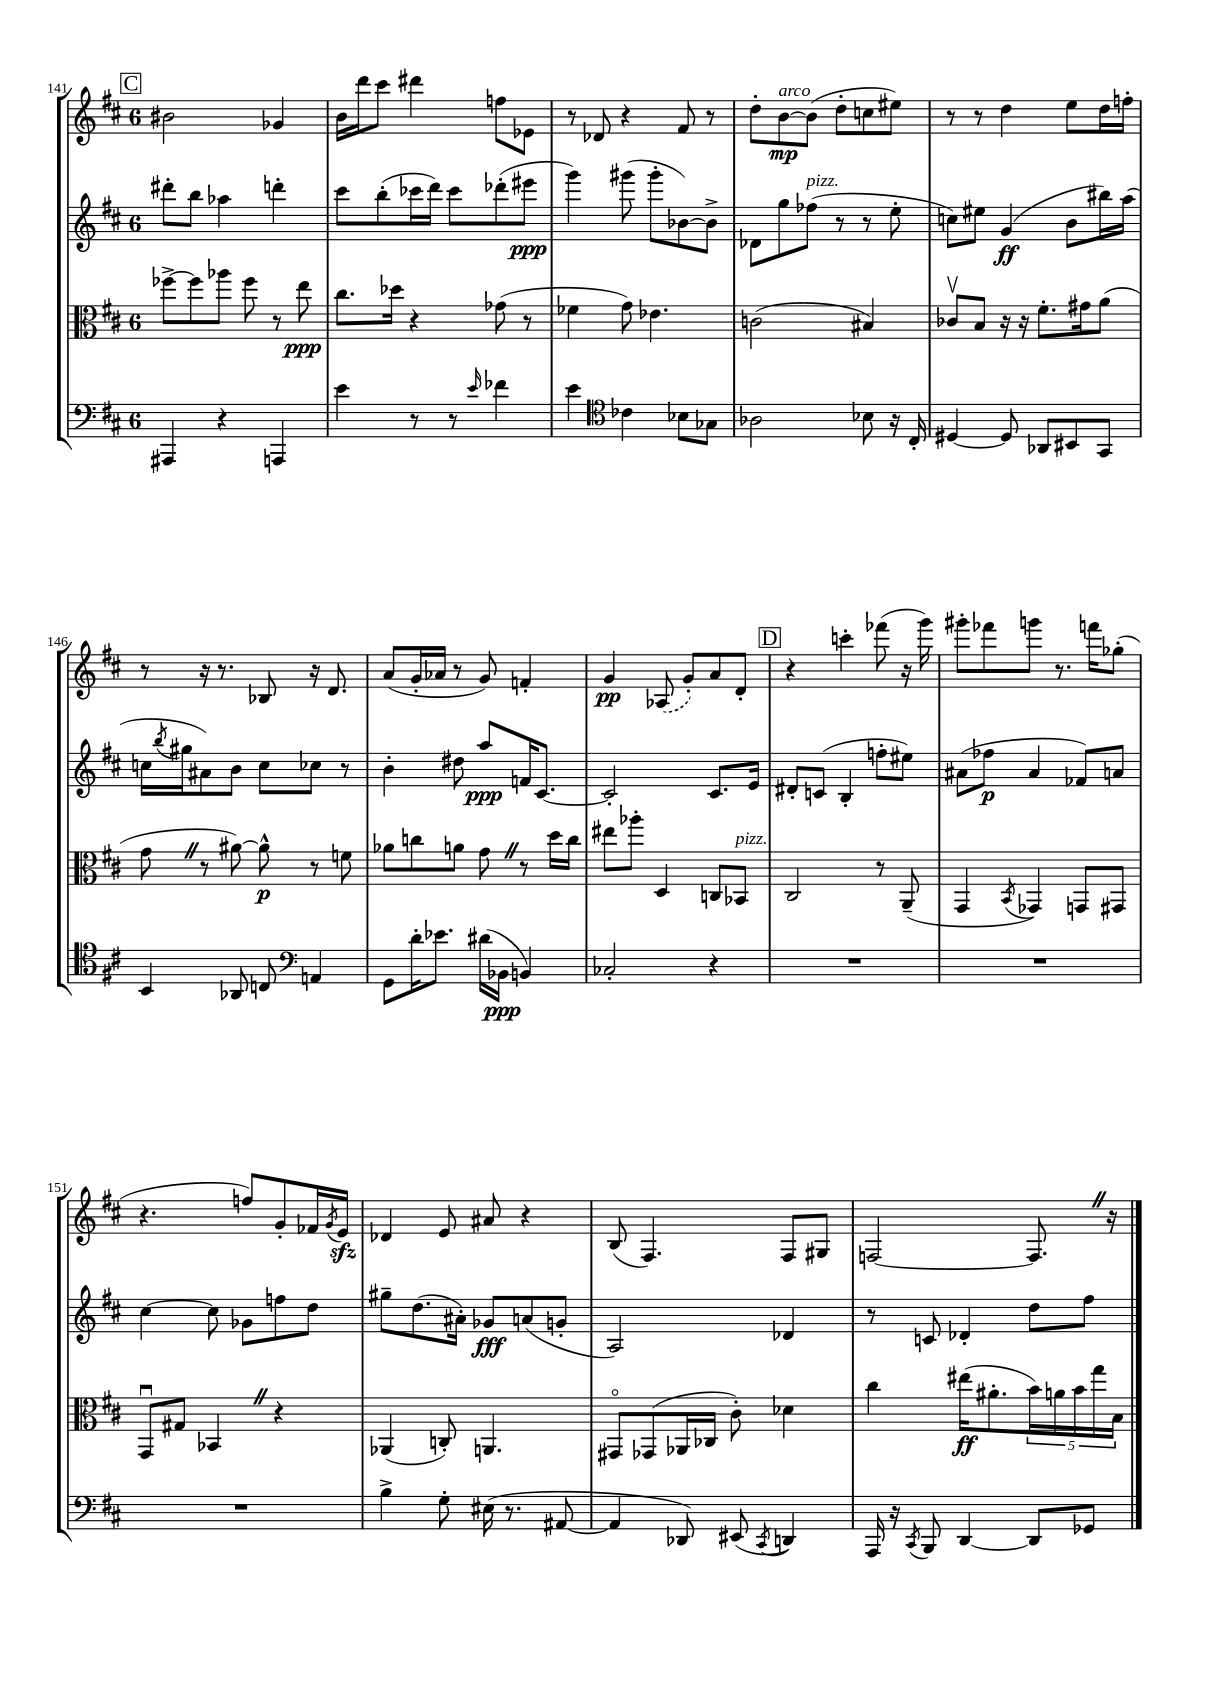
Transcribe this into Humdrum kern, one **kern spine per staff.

**kern	**kern	**kern	**kern
*staff4	*staff3	*staff2	*staff1
*clefF4	*clefC3	*clefG2	*clefG2
*k[f#c#]	*k[f#c#]	*k[f#c#]	*k[f#c#]
*M6/8	*M6/8	*M6/8	*M6/8
4AAA#	[8ff-^	8ddd#'	2b#
.	8ff-]	8bb	.
4r	8aa-	4aa-	.
.	8ff-	.	.
4AAA	8r	4ddd'	4g-
.	8ee	.	.
=	=	=	=
4e	8.cc#	8ccc#	16b
.	.	.	16ddd
.	.	(8bb'	8ccc#
.	16dd-	.	.
8r	4r	16ccc-	4ddd#
.	.	16ddd)	.
8r	.	8ccc-	.
16qqe	.	.	.
4f-	(8g-	(8ddd-'	8ff
.	8r	8eee#	8e-
=	=	=	=
4e	4f-	4ggg)	8r
.	.	.	8d-
*clefC4	*	*	*
4c-	8g)	(8ggg#	4r
.	4.e-	8ggg#'	.
8B-	.	[8b-)	8f#
8G-	.	8b-^]	8r
=	=	=	=
2A-	(2c	8d-	8dd'
.	.	8gg	[8b
.	.	(8ff-	(8b]
.	.	8r	8dd'
8B-	4B#)	8r	8cc
16r	.	8ee'	8ee#)
16C#'	.	.	.
=	=	=	=
[4D#	8c-v	8cc)	8r
.	8B	8ee#	8r
8D#]	16r	(4g	4dd
.	16r	.	.
8AA-	8.f#'	.	.
8BB#	.	8b	8ee
.	16g#	.	.
8GG	(8a	16bb#)	16dd
.	.	(16aa	16ff'
=	=	=	=
4BB	8g	16cc	8r
.	.	8qbb	.
.	.	16gg#	.
.	8r	8a#)	16r
.	.	.	8.r
8AA-	[8a#)	8b	.
8C	8a#^^]	8cc	8B-
*clefF4	*	*	*
4AA	8r	8cc-	16r
.	.	.	8.d
.	8f	8r	.
=	=	=	=
8GG	8a-	4b'	(8a
16d'	8cc	.	16g'
8.e-	.	.	16a-
.	8a	8dd#	8r
(16d#	8g	8aa	8g)
16BB-	.	.	.
4BB)	8r	16f	4f'
.	.	[8.c#	.
.	16dd	.	.
.	16cc	.	.
=	=	=	=
2C-'	8ee#	2c#']	4g
.	8aa-'	.	.
.	4D	.	(8A-
.	.	.	8g')
4r	8C	8.c#	8a
.	8BB-	.	8d'
.	.	16e	.
=	=	=	=
2.r	2C#	8d#'	4r
.	.	(8c	.
.	.	4B'	4ccc'
.	8r	8ff'	(8fff-
.	(8AA~	8ee#)	16r
.	.	.	16ggg)
=	=	=	=
2.r	4GG	(8a#	8ggg#'
.	.	8ff-	8fff-
.	8qBB	.	.
.	4GG-)	4a#	8ggg
.	.	.	8.r
.	8GG	8f-)	.
.	.	.	16fff
.	8GG#	8a	(8gg-'
=	=	=	=
2.r	8GGu	[4cc#	4.r
.	8G#	.	.
.	4BB-	8cc#]	.
.	.	8g-	8ff)
.	4r	8ff	8g'
.	.	8dd	16f-
.	.	.	8qg
.	.	.	16e
=	=	=	=
4B^	(4AA-	8gg#~	4d-
.	.	(8.dd	.
8G'	8C')	.	8e
.	.	16a#')	.
(16E#	4.AA	8g-	8a#
8.r	.	.	.
.	.	(8a	4r
[8AA#	.	8g'	.
=	=	=	=
4AA#]	8GG#o	2A)	(8B
.	(8GG-	.	4.F#)
8DD-)	16AA-	.	.
.	16C-	.	.
(8EE#	8c#')	.	.
8qCC#	.	.	.
4DD)	4d-	4d-	8F#
.	.	.	8G#
=	=	=	=
16AAA	4cc#	8r	[2F
16r	.	.	.
8qCC#	.	.	.
8BBB	.	8c	.
[4DD	(16ee#	4d-'	.
.	8.a#'	.	.
8DD]	20b)	8dd	8.F]
.	20a	.	.
.	20b	.	.
8GG-	.	8ff#	.
.	20gg	.	.
.	.	.	16r
.	20B	.	.
==	==	==	==
*-	*-	*-	*-
